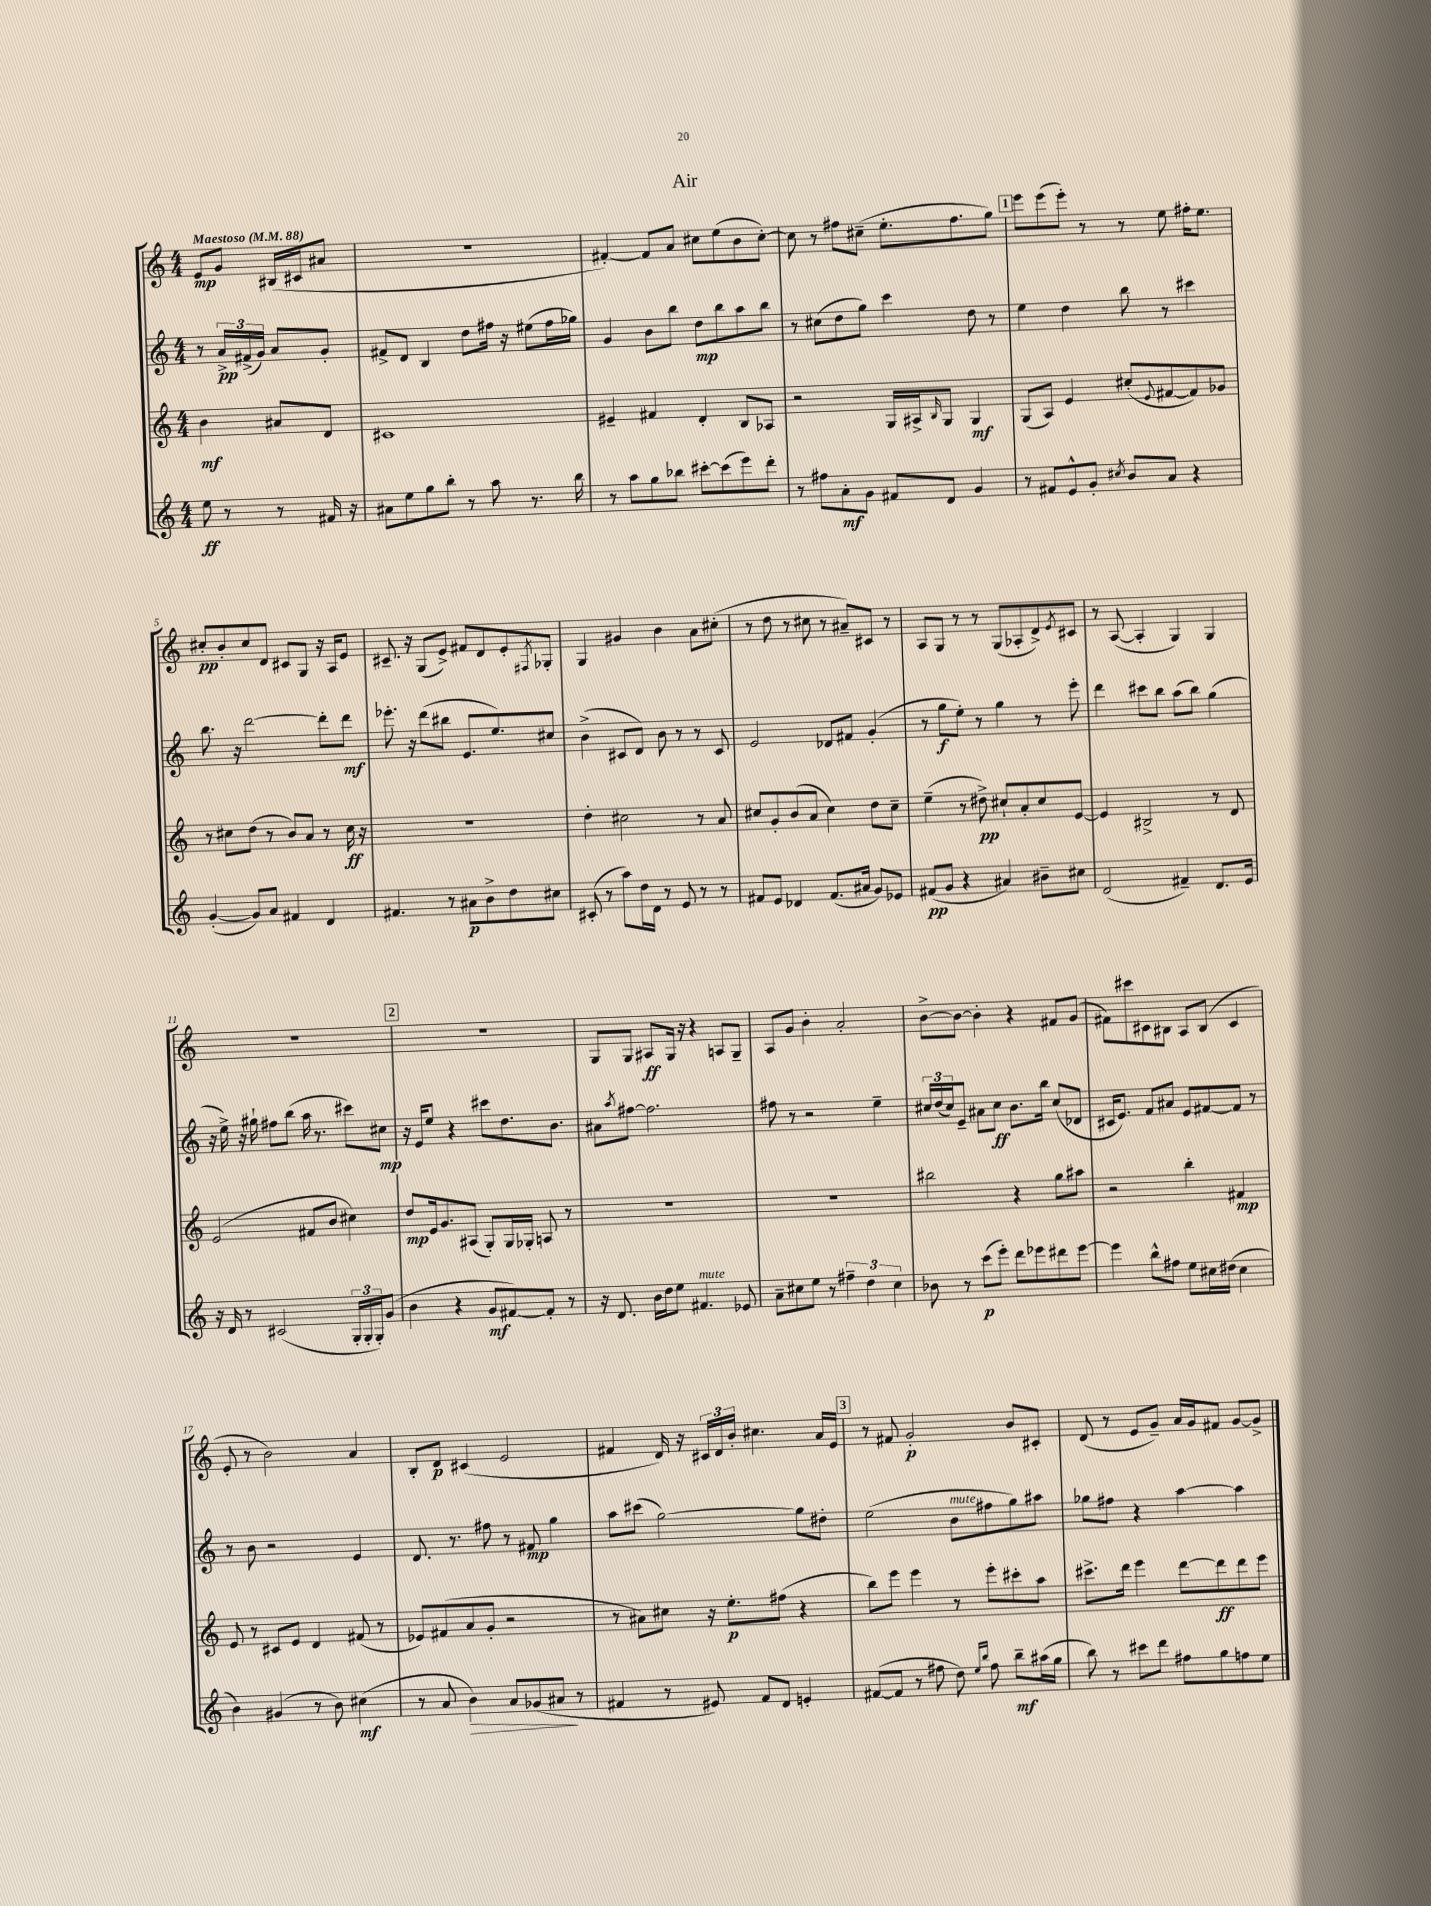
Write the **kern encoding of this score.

**kern	**kern	**kern	**kern
*staff4	*staff3	*staff2	*staff1
*clefG2	*clefG2	*clefG2	*clefG2
*k[]	*k[]	*k[]	*k[]
*M4/4	*M4/4	*M4/4	*M4/4
*MM88	*MM88	*MM88	*MM88
8ee\	4b\	8r	8e/L
8r	.	24a^/LL	8g/J
.	.	(24f#^/	.
.	.	24g/JJ)	.
8r	8a#/L	8a/L	(16B#/LL
.	.	.	16c#/J
16f#/	8d/J	8g'/J	8a#/J
16r	.	.	.
=	=	=	=
8a#\L	1c#	8f#^/L	1r
8ee\	.	8d/J	.
8gg\	.	4B/	.
8bb'\J	.	.	.
8r	.	8dd\L	.
8aa\	.	16ff#\Jk	.
.	.	16r	.
8.r	.	(8ee#\L	.
.	.	16ff#\L	.
16bb\	.	16gg-\JJ)	.
=	=	=	=
8r	4e#~/	4g/	[4f#'/)
8aa\L	.	.	.
8gg\	4f#/	8b\L	8f#/]L
8bb-\J	.	8bb\J	8a/J
[8ccc#'\L	4d'/	8dd\L	8cc#\L
(8ccc#\]	.	8bb\	(8ee\
8eee\)	8B/L	8aa\	8b\
8ddd'\J	8A-/J	8bb\J	[8cc#'\J)
=	=	=	=
8r	2r	8r	8cc#\]
8ff#\L	.	(8cc#\L	8r
8a'\	.	8dd\	8ff#\L
8g\J	.	8gg\J)	(8cc#~\J
8f#/L	16G/LL	4ccc\	8.ee'\L
.	16A#^/J	.	.
.	16qqB/	.	.
8d/J	8G/J	.	.
.	.	.	8.ff#\
4g/	4G/	8dd\	.
.	.	8r	8gg\J)
=	=	=	=
8r	(8G/L	4ee\	8eee\L
8f#/L	8A/J)	.	(8eee\
8e^^/	4e/	4dd\	8eee'\J)
8g'/J	.	.	8r
8qcc#/	.	.	.
8b/L	(8cc#'/L	8bb\	8r
.	8qqe/	.	.
8a/J	[8f#/	8r	8ee\
4r	8f#/])	4ccc#\	16ff#'\LK
.	.	.	8.ee\J
.	8g-/J	.	.
=	=	=	=
([4g'/	8r	8.bb\	8cc#'/L
.	8cc#\L	.	8b'/
.	.	16r	.
8g/]L)	(8dd\J	[2ddd\	8cc#/
8a/J	8r	.	8d/J
4f#/	8b/L)	.	8c#/L
.	8a/J	.	8G/J
4d/	8r	8ddd'\]L	16r
.	.	.	16A/LK
.	16cc#\	8ddd\J	8e/J
.	16r	.	.
=	=	=	=
4.f#/	1r	8.eee-'\	8.c#~/
.	.	16r	16r
.	.	(8ddd\L	(8G/L
8r	.	8bb#\J	8e^/J)
8a#\L	.	8.e/L	8f#/L
8b^\	.	.	8d/
.	.	8.ee/)	.
8dd\	.	.	8e'/
.	.	.	8qF#/
8cc#\J	.	8cc#/J	8G-'/J
=	=	=	=
(8c#'/	4dd'\	(4b^\	4G/
8r	.	.	.
8aa\L)	2cc#\	8c#/L	4g#/
16dd\L	.	8d/J)	.
16d\JJ	.	.	.
8r	.	8b\	4b\
8e/	.	8r	.
8r	8r	8r	8a\L
8r	8a/	8c#/	(8cc#'\J
=	=	=	=
8f#/L	8cc#/L	2e/	8r
8e/J	8g'/	.	8dd\
4d-/	(8b/	.	8r
.	8a/J	.	8cc#\
(8.f#/L	4cc#\)	8d-/L	8r
.	.	8f#/J	8a#~/L)
16a#/Jk	.	.	.
8g/L)	8dd\L	(4g'/	8c#/J
8e-/J	8cc#~\J	.	8r
=	=	=	=
(8f#/L	(4ee~\	8r	8A/L
8g/J	.	8gg\L	8G/J
4r	8r	8ee'\J)	8r
.	8dd#^\)	8r	8r
4a#/)	8cc#`/L	4gg\	(8G/L
.	8a'/	.	8A-'/
8b#~\L	8cc#/	8r	8d^/)
.	.	.	8qe/
8cc#\J	[8e/J	8eee'\	8c#/J
=	=	=	=
(2d/	4e/]	4ddd\	8r
.	.	.	([8A/
.	2B#^/	8ccc#\L	4A'/]
.	.	8bb\J	.
4f#~/)	.	(8aa\L	4G/)
.	.	8bb\J)	.
8.d/L	8r	(4gg\	4G/
.	8d/	.	.
16e/Jk	.	.	.
=	=	=	=
16r	(2e/	16r	1r
16d/	.	16ee^\)	.
8r	.	16r	.
.	.	16gg#`\	.
(2c#/	.	8ff#\L	.
.	.	(8bb\J	.
.	8f#/L	16aa\	.
.	.	8.r	.
.	8b/J	.	.
24G'/LL	4cc#\)	8ccc#\L)	.
24G'/	.	.	.
24G'/J)	.	.	.
(8g/J	.	8cc#\J	.
=	=	=	=
4b\	8dd/L	16r	1r
.	.	16e/LK	.
.	16e/k	8ee/J	.
.	8.g/	.	.
4r	.	4r	.
.	(8A#/J	.	.
8g/L	8G'/L)	8ccc#\L	.
[8f#/)	16G/L	8.dd\	.
.	16G-'/JJ	.	.
8f#'/]J	8A/	.	.
.	.	8.b\J	.
8r	8r	.	.
=	=	=	=
16r	1r	8a#\L	8G/L
8.d/	.	.	.
.	.	8qaa/	.
.	.	[8ff#\J	8G/J
16b\LL	.	2.ff#\]	8A#/L
16dd\J	.	.	.
8ee\J	.	.	16G/Jk
.	.	.	16r
4.f#/	.	.	4r
.	.	.	8A/L
8e-/	.	.	8G~/J
=	=	=	=
8a~\L	1r	8ff#\	8A/L
8cc#\	.	8r	8g/J
8ee\J	.	2r	4b'\
8r	.	.	.
6ff#~\	.	.	2a'/
6dd\	.	.	.
.	.	4ee~\	.
6cc#\	.	.	.
=	=	=	=
8b-\	2bb#\	24cc#/LL	[8b^\L
.	.	(24dd/	.
.	.	24cc#/J)	.
8r	.	8e~/J	8b\_J
(8ccc\L	.	8a#\L	4b'\]
8eee'\J)	.	8cc#\J	.
8ddd\L	4r	8.b\L	4r
8eee-\	.	.	.
.	.	16bb\Jk	.
8ddd#\	8gg\L	(8cc#/L	8f#/L
[8eee-\J	8aa#\J	8d-/J	(8g/J
=	=	=	=
4eee-\]	2r	16c#/LK	8f#\L)
.	.	8.e/J)	.
.	.	.	8ccc#\
8bb^^\L	.	8f/L	8c#\
8ff#\J	.	8a#/J	8B#\J
8ee\L	4bb'\	8e/L	8A/L
16cc#\L	.	[8f#/	(8B#/J
(16dd#\JJ	.	.	.
4cc#\	4f#/	8f#/]J	4c#/
.	.	8r	.
=	=	=	=
4b\)	8e/	8r	8e'/
.	8r	8b\	8r
(4g#/	8c#/L	2r	2b\)
.	8e/J	.	.
8r	4d/	.	.
8b\)	.	.	.
(4cc#\	(8f#/	4e/	4a/
.	8r	.	.
=	=	=	=
8r	8e-/L)	8.d/	8B'/L
8a/	(8f#/	.	8d/J
.	.	8.r	.
4b\)	8a/	.	(4c#/
.	8g'/J	8ff#\	.
8a/L	2r	8r	2e/
(8g-/	.	8f#/	.
8a#/J	.	4gg\	.
8r	.	.	.
=	=	=	=
4f#/	8r	8aa\L	4f#/
.	8a#\L)	(8ccc#\J	.
8r	8cc#\J	[2gg\)	16d/)
.	.	.	16r
8e#/)	16r	.	24c#/LL
.	.	.	24d/
.	8.ee'\L	.	.
.	.	.	24b'/JJ
8f#/L	.	.	4.cc#\
8d/J	(8ff#\J	.	.
4e'/	4r	8gg\]L	.
.	.	8dd#'\J	16a/LL
.	.	.	16e/JJ
=	=	=	=
([8f#/L	8bb\L)	(2ee\	8r
8f#/]J	8eee\J	.	8f#/
8r	4eee\	.	2g'/
8ff#\	.	.	.
8dd\)	8r	8b\L	.
16qqee/LL	.	.	.
16qqbb/JJ	.	.	.
8ff#\	8eee'\L	8ff#\	.
8bb~\L	8ccc#'\	8gg\)	8b/L
(16aa#\L	8aa\J	8aa#\J	8c#'/J
16gg\JJ	.	.	.
=	=	=	=
8bb\)	8.ccc#^\L	8gg-\L	(8d/
8r	.	8ff#\J	8r
.	16ddd\Jk	.	.
8ccc#\L	4eee\	4r	8e/L
8ddd\J	.	.	8g~/J)
8ff#\L	[8ddd\L	[4aa\	16a/LL
.	.	.	16g/J
8gg\	8ddd\]	.	8f#/J
8ff\	8ddd\	4aa\]	[8g/L
8ee\J	8eee\J	.	8g^/]J
==	==	==	==
*-	*-	*-	*-
